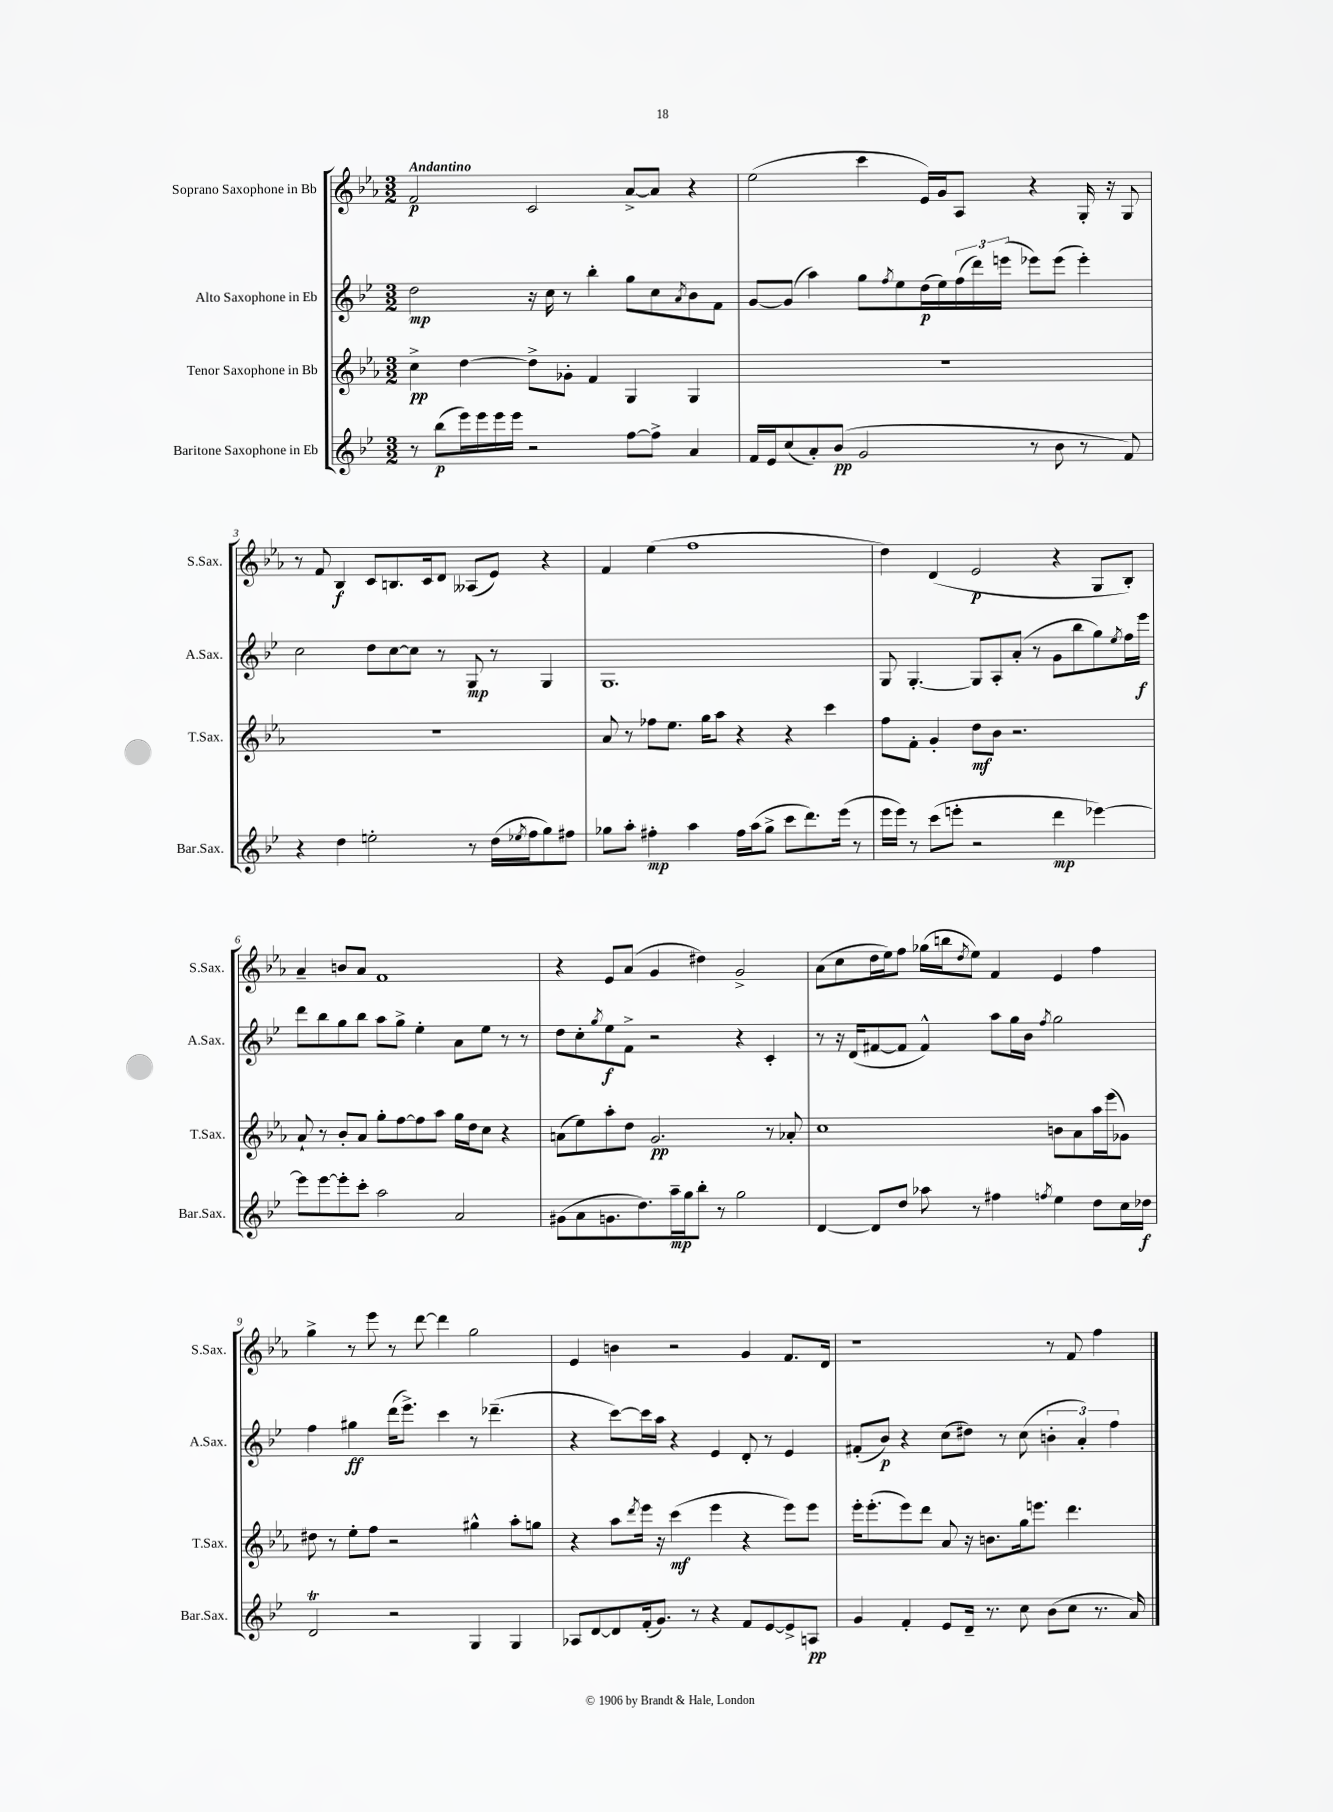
<<
\new StaffGroup <<
\new Staff = "s0" \with { instrumentName = "Soprano Saxophone in Bb" shortInstrumentName = "S.Sax." } {
    \clef treble \key ees \major \numericTimeSignature \time 3/2 \tempo "Andantino"
    f'2\p c'2 aes'8~-> aes'8 r4 |
    ees''2( c'''4 ees'16) g'16 aes8 r4 g16-. r16 g8 |
    r8 f'8 bes4\f c'8 b8. c'16 d'8 aeses8( ees'8) r4 |
    f'4 ees''4( f''1 |
    d''4) d'4( ees'2\p r4 g8 bes8-.) |
    aes'4-- b'8 aes'8 f'1 |
    r4 ees'8 aes'8( g'4 dis''4) g'2-> |
    aes'8( c''8 d''16 ees''16) f''8 ges''16( b''16 \acciaccatura { d''8 } ees''8) f'4 ees'4 f''4 |
    g''4-> r8 ees'''8 r8 d'''8~ d'''4 g''2 |
    ees'4 b'4 r2 g'4 f'8. d'16 |
    r1 r8 f'8 f''4 \bar "|." |
}
\new Staff = "s1" \with { instrumentName = "Alto Saxophone in Eb" shortInstrumentName = "A.Sax." } {
    \clef treble \key bes \major \numericTimeSignature \time 3/2
    d''2\mp r16 c''16 r8 bes''4-. g''8 c''8 \acciaccatura { a'8 } bes'8 f'8 |
    g'8~ g'8( a''4) g''8 \acciaccatura { f''8 } ees''8 d''16\p( ees''16) \tuplet 3/2 { f''16( d'''16) e'''16( } ees'''8) ees'''8( ees'''4-.) |
    c''2 d''8 c''8~ c''8 r8 g8\mp r8 g4 |
    g1. |
    g8 g4.~-. g8 a8-. a'8-.( r8 g'8 bes''8 g''8) \acciaccatura { ees''8 } f''16 ees'''16\f |
    d'''8 bes''8 g''8 bes''8 a''8 g''8-> ees''4-. a'8 ees''8 r8 r8 |
    d''8 c''8-. \acciaccatura { g''8 } ees''8\f f'8-> r2 r4 c'4-. |
    r8 r16 d'16( fis'8~ fis'8 fis'4-^) a''8 g''16 bes'16 \acciaccatura { f''8 } g''2 |
    f''4 gis''4\ff d'''16( ees'''8.->) c'''4 r8 des'''4.--( |
    r4 c'''8~) c'''16 a''16 r4 ees'4 d'8-. r8 ees'4 |
    fis'8-.( bes'8\p) r4 c''8( dis''8) r8 c''8( \tuplet 3/2 { b'4-. a'4-.) f''4 } \bar "|." |
}
\new Staff = "s2" \with { instrumentName = "Tenor Saxophone in Bb" shortInstrumentName = "T.Sax." } {
    \clef treble \key ees \major \numericTimeSignature \time 3/2
    c''4->\pp d''4~ d''8-> ges'8-. f'4 g4 g4 |
    R1. |
    R1. |
    aes'8 r8 fes''8 ees''8. g''16 aes''8 r4 r4 c'''4 |
    f''8 f'8-. g'4-. d''8\mf bes'8 r2. |
    aes'8-! r8 bes'8-. aes'8 g''8-. f''8~ f''8 aes''8 g''16 d''16 c''8 r4 |
    a'8( ees''8) aes''8-. d''8 g'2.\pp r8 aes'8-. |
    c''1 b'8 aes'8 aes''16 ees'''16( ges'8) |
    dis''8 r8 ees''8-. f''8 r2 gis''4-^ aes''8-. g''8 |
    r4 aes''8 \acciaccatura { d'''8 } ees'''16 r16 c'''4\mf( ees'''4 r4 ees'''8) ees'''8 |
    ees'''16-. ees'''8.-.( ees'''8) d'''8 aes'8 r16 b'8. g''16 e'''8. d'''4. \bar "|." |
}
\new Staff = "s3" \with { instrumentName = "Baritone Saxophone in Eb" shortInstrumentName = "Bar.Sax." } {
    \clef treble \key bes \major \numericTimeSignature \time 3/2
    r8 bes''8\p( ees'''16) ees'''16 ees'''16 ees'''16 r2 f''8~ f''8-> a'4 |
    f'16 ees'16 c''8( a'8-.) bes'8\pp( g'2 r8 bes'8 r8 f'8) |
    r4 d''4 e''2-. r8 d''16( \acciaccatura { ees''8 } f''16 g''8) fis''8 |
    ges''8 a''8-. fis''4-.\mp a''4 fis''16 a''16( ges''8-> c'''8 d'''8.) ees'''16( r8 |
    ees'''16 ees'''16) r8 c'''8( e'''8-. r2 d'''4\mp ees'''4~) |
    ees'''8 ees'''8~ ees'''8-. c'''8-. a''2 a'2 |
    gis'8( a'8 g'8. d''8.) a''16--\mp g''16 bes''8-. r8 g''2 |
    d'4~ d'8 d''8 aes''8 r8 fis''4 \acciaccatura { f''8 } ees''4 d''8 c''16 des''16\f |
    d'2\trill r2 g4 g4 |
    aes8 d'8~ d'8 f'16-.( g'8.) r8 r4 f'8 ees'8~ ees'8-> a8\pp |
    g'4 f'4-. ees'8 d'16-- r8. c''8 bes'8( c''8 r8. a'16) \bar "|." |
}
>>
>>
